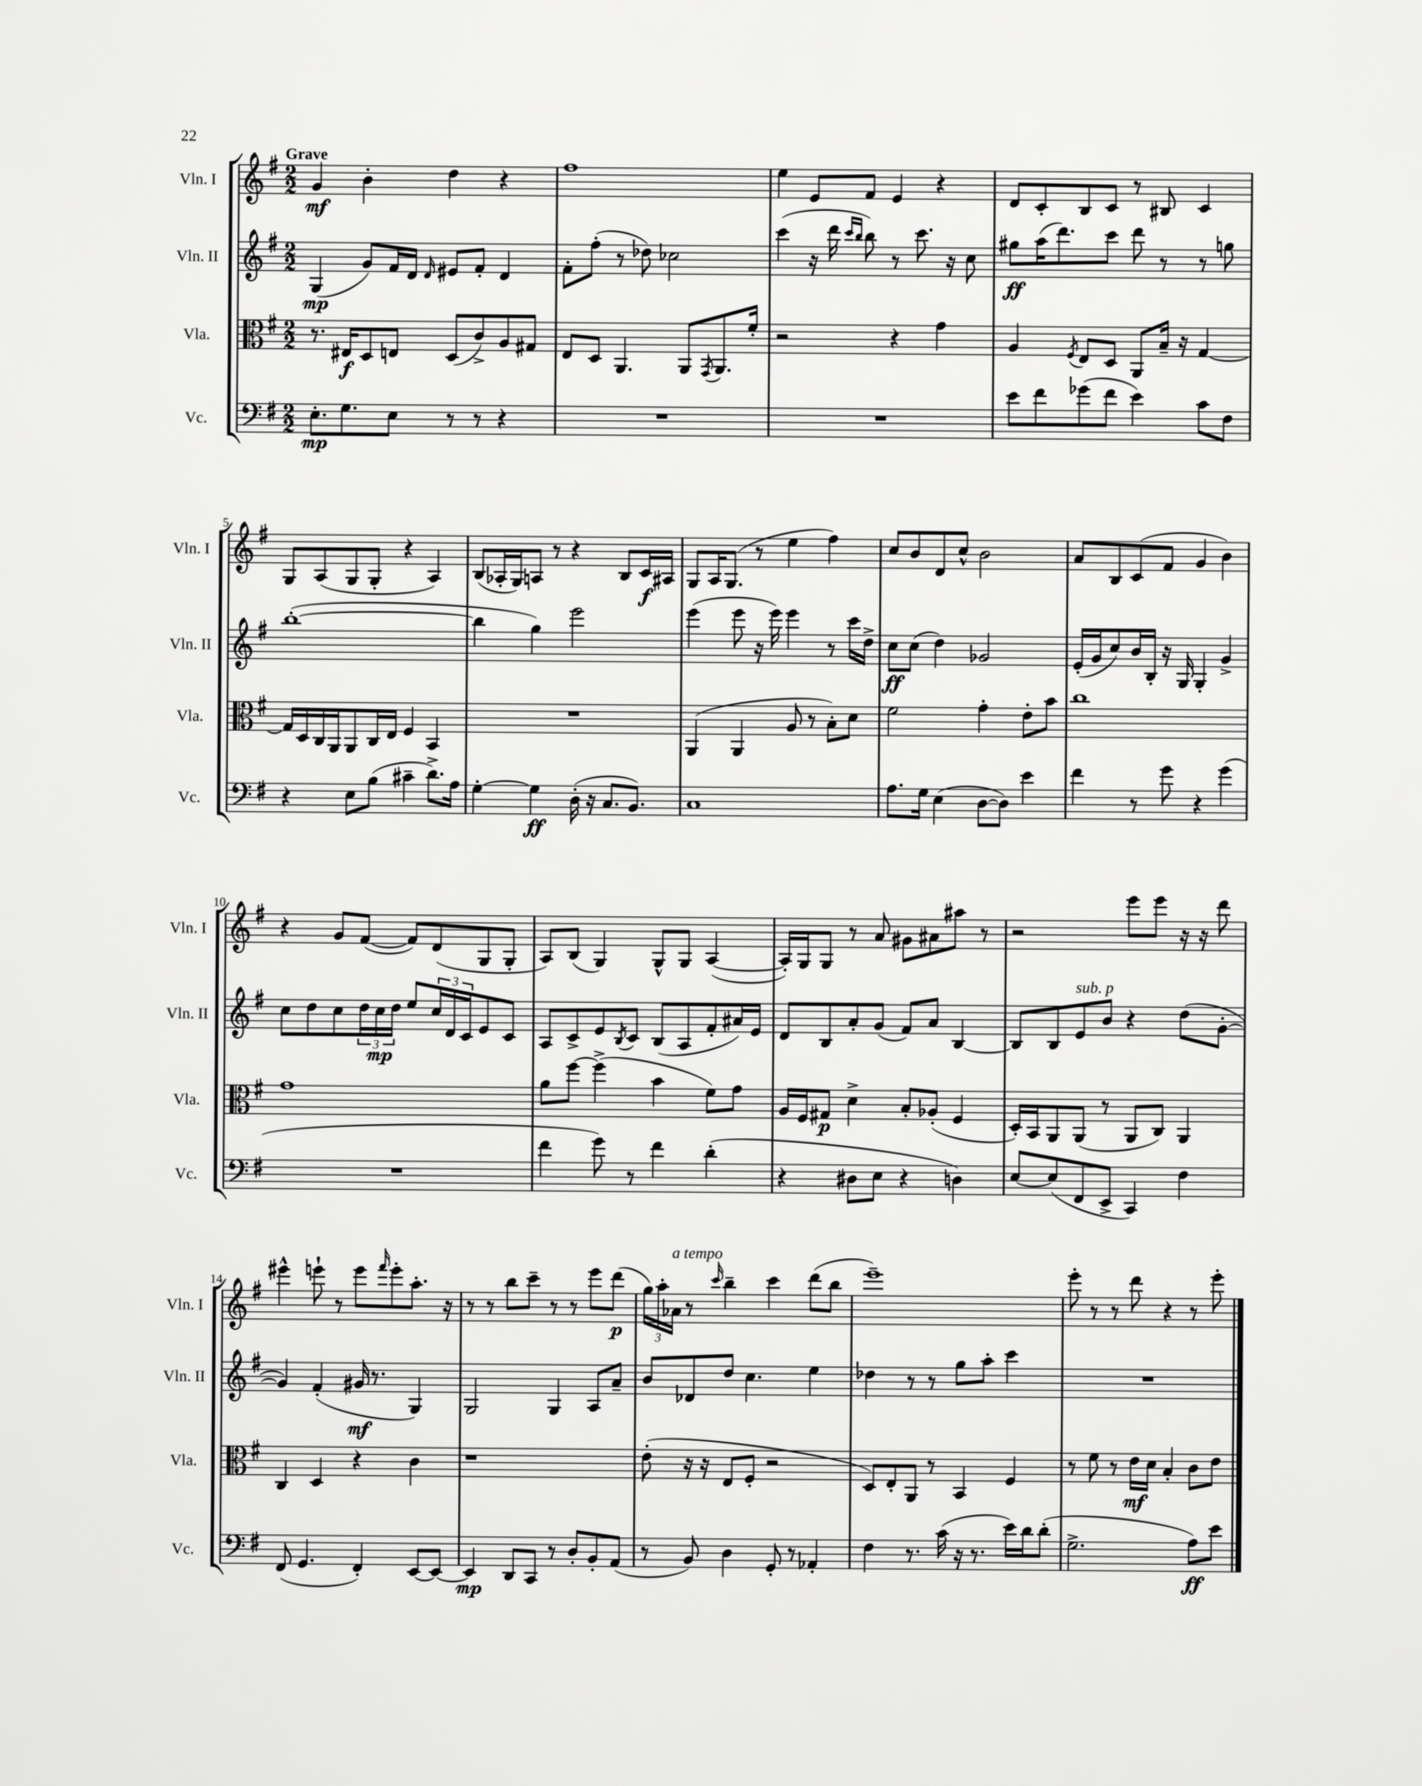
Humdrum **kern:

**kern	**kern	**kern	**kern
*staff4	*staff3	*staff2	*staff1
*clefF4	*clefC3	*clefG2	*clefG2
*k[f#]	*k[f#]	*k[f#]	*k[f#]
*M2/2	*M2/2	*M2/2	*M2/2
8.E'	8.r	(4G	4g
8.G	16E#	.	.
.	8D	8g)	4b'
8E	8E	16f#	.
.	.	16d	.
.	.	16qqd	.
8r	(8D	8e#	4dd
8r	8c^)	8f#'	.
4r	8A	4d	4r
.	8G#	.	.
=	=	=	=
1r	8E	8f#'	1ff#
.	8D	(8ff#'	.
.	4.AA	8r	.
.	.	8dd-)	.
.	.	2cc-	.
.	8AA	.	.
.	8qGG	.	.
.	8.AA	.	.
.	16f#'	.	.
=	=	=	=
1r	2r	(4ccc	4ee
.	.	16r	8e
.	.	16ddd	.
.	.	16qqccc	.
.	.	16qqbb	.
.	.	8bb)	8f#
.	4r	8r	4e
.	.	8.ccc	.
.	4g	.	4r
.	.	16r	.
.	.	8cc	.
=	=	=	=
8e	4A	8gg#	8d
8f#	.	(16aa	8c'
.	.	8.ddd)	.
.	8qF#	.	.
(8g-	8E	.	8B
8f#	8D	8ccc	8c
4e)	8AA	8ddd	8r
.	16B~	8r	8B#
.	16r	.	.
8c	[4G	8r	4c
8F#	.	8gg	.
=	=	=	=
4r	16G]	([1bb'	8G
.	16D	.	.
.	16C	.	(8A
.	16AA	.	.
8E	8AA	.	8G
(8B	16C	.	8G'
.	16E	.	.
4c#~	4F#	.	4r
8.d^)	4BB	.	4A)
16A	.	.	.
=	=	=	=
[4G'	1r	4bb]	(8B
.	.	.	16A-'
.	.	.	16G)
4G]	.	4gg)	8A
.	.	.	8r
(16D'	.	2eee	4r
16r	.	.	.
8.C	.	.	.
.	.	.	8B
8.BB)	.	.	.
.	.	.	16c
.	.	.	16A#
=	=	=	=
1C	(4AA	(4eee	8G
.	.	.	16A
.	.	.	(8.G
.	4AA	8eee	.
.	.	16r	8r
.	.	16eee)	.
.	8A	4eee	4ee
.	8r	.	.
.	8B')	8r	4ff#)
.	8d	16ccc	.
.	.	16dd^	.
=	=	=	=
8.A	2f#	8cc	8cc
.	.	(8cc	8b
16G	.	.	.
(4E	.	4dd)	8d
.	.	.	8cc^^
[8D	4g'	2g-	2b
8D])	.	.	.
4e	8e'	.	.
.	8b	.	.
=	=	=	=
4f#	1cc	(16e'	8a
.	.	16g	.
.	.	8cc)	8B
8r	.	16b	(8c
.	.	16B'	.
8g	.	16r	8f#
.	.	16G	.
4r	.	4G'	4g
(4g	.	4g^	4b)
=	=	=	=
1r	1g	8cc	4r
.	.	8dd	.
.	.	8cc	8g
.	.	24dd	([8f#
.	.	24cc	.
.	.	24dd	.
.	.	8ee	8f#])
.	.	24cc	(8d
.	.	24d	.
.	.	24c	.
.	.	8e	8G
.	.	8c	8G'
=	=	=	=
4f#	8a	8A	8A)
.	[8ff#	8c^	(8B
8g)	(4ff#^]	8e	4G)
.	.	8qB	.
8r	.	8c	.
4f#	4b	(8B	8G^^
.	.	8A	8G
(4d'	8f#)	8f#'	([4A
.	8g	16a#)	.
.	.	16e	.
=	=	=	=
4r	16A	8d	16A'])
.	16F#	.	16G
.	8G#	8B	8G
8D#	4d^	8a'	8r
8E	.	(8g	8a
4r	8B'	8f#)	8g#
.	(8A-'	8a	8a#
4D)	4F#	[4B	8aa#
.	.	.	8r
=	=	=	=
[8E	16D')	8B]	2r
.	16BB	.	.
(8E]	8AA	8B	.
8FF#	(8AA	8e	.
8EE^	8r	8b	.
4CC)	8AA	4r	8eee
.	8C)	.	8eee
4F#	4AA	(8dd	16r
.	.	.	16r
.	.	[8g'	8ddd
=	=	=	=
(8FF#	4C	4g])	4eee#^^
4.GG	.	.	.
.	4D	(4f#'	8eee`
.	.	.	8r
4FF#')	4r	16g#	8eee
.	.	8.r	.
.	.	.	16qqfff#
.	.	.	8eee'
[8EE	4c	4G)	8.aa'
8EE_	.	.	.
.	.	.	16r
=	=	=	=
4EE]	1r	2G	8r
.	.	.	8r
8DD	.	.	8bb
8CC	.	.	8ccc~
8r	.	4G	8r
8D'	.	.	8r
8BB'	.	8A	8eee
(8AA	.	8a~	(8ddd
=	=	=	=
8r	(8e'	8b	24gg)
.	.	.	24aa'
.	.	.	24a-
8BB)	16r	8d-	8r
.	16r	.	.
.	.	.	16qqccc
4D	8E	8dd	4bb~
.	8F#'	4.cc	.
8GG'	2r	.	4ccc
8r	.	.	.
4AA-'	.	4ee	(8ddd
.	.	.	8bb
=	=	=	=
4F#	8D)	4dd-	1eee~)
.	8E'	.	.
8.r	8AA	8r	.
.	8r	8r	.
(16c	.	.	.
16r	4BB	8gg	.
8.r	.	.	.
.	.	8aa'	.
16e)	4F#	4ccc	.
16d	.	.	.
(8d'	.	.	.
=	=	=	=
2.G^	8r	1r	8eee'
.	8f#	.	8r
.	8r	.	8r
.	16e	.	8ddd
.	16d	.	.
.	4B'	.	4r
8A)	8c	.	8r
8e	8e	.	8eee'
==	==	==	==
*-	*-	*-	*-
